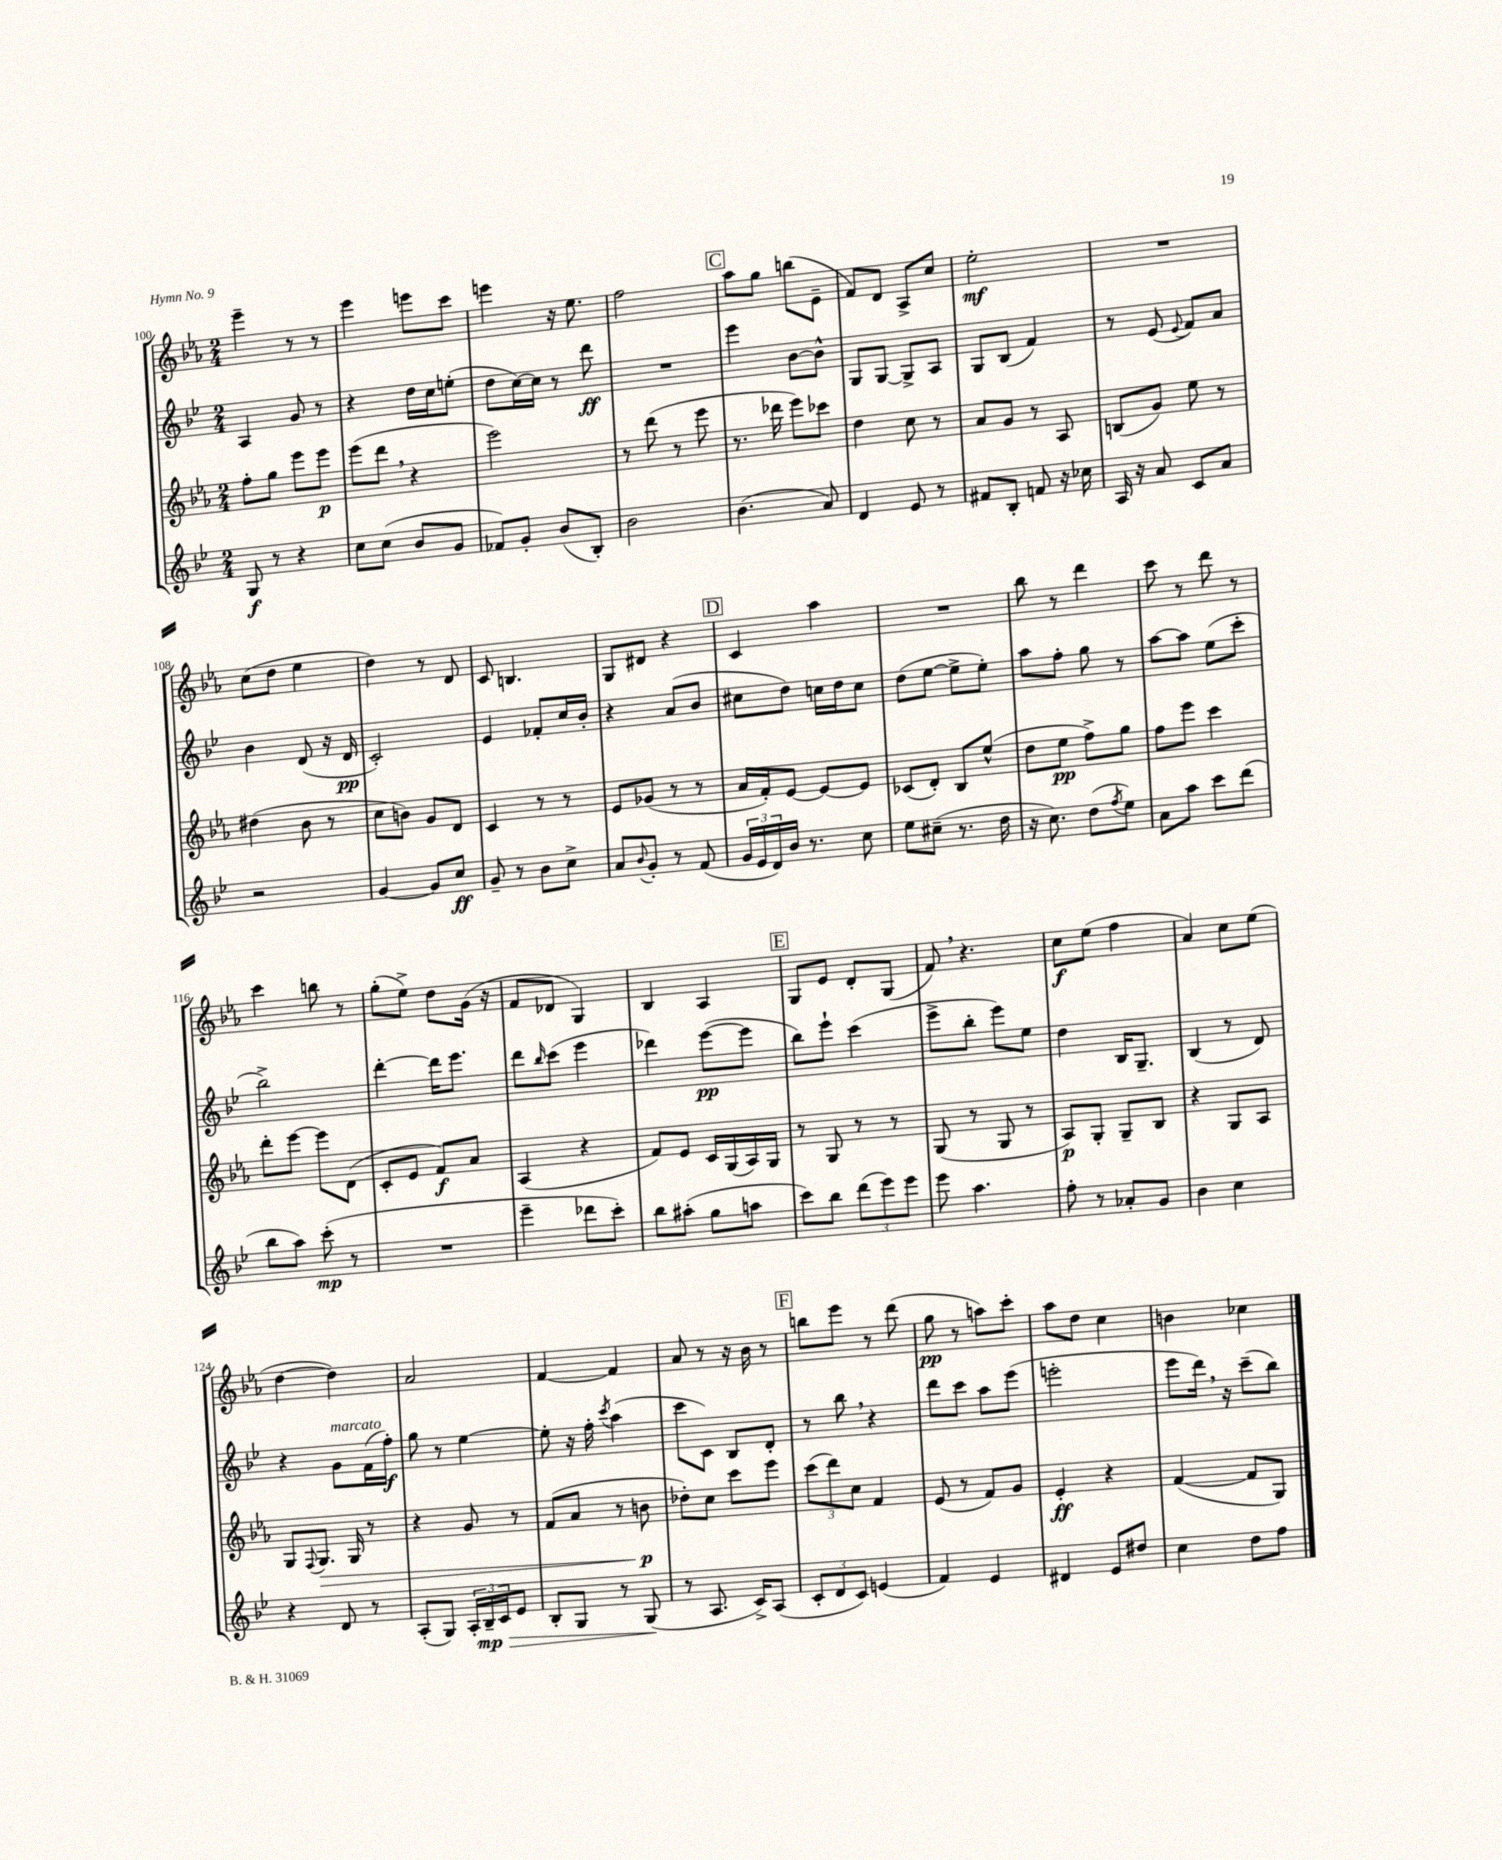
<<
\new StaffGroup <<
\new Staff = "s0" {
    \clef treble \key ees \major \numericTimeSignature \time 2/4
    ees'''4-- r8 r8 |
    ees'''4 e'''8 c'''8 |
    e'''4 r16 ees''8. |
    f''2 |
    \mark \markup { \box "C" } aes''8 g''8 b''8( ees'8-- |
    f'8) d'8 aes8-> c''8 |
    ees''2-.\mf |
    R2 |
    c''8( d''8 ees''4 |
    d''4) r8 d'8 |
    c'8 b4. |
    g8 dis'8 r4 |
    \mark \markup { \box "D" } c'4 aes''4 |
    R2 |
    bes''8 r8 d'''4 |
    c'''8 r8 d'''8 r8 |
    c'''4 b''8 r8 |
    g''8-.( ees''8->) d''8 g'16( r16 |
    f'8 des'8 g4) |
    bes4 aes4 |
    \mark \markup { \box "E" } g8 ees'8 d'8-. g8( |
    f'8) \breathe r4. |
    c''8\f ees''8( f''4 |
    aes'4) c''8 ees''8( |
    d''4~ d''4) |
    aes'2 |
    f'4~ f'4 |
    aes'8 r8 r16 bes'16 r8 |
    \mark \markup { \box "F" } b''8 ees'''8 r8 d'''8( |
    g''8\pp r8 a''8) c'''8-. |
    aes''8 d''8 c''4 |
    b'4 ces''4 \bar "|." |
}
\new Staff = "s1" {
    \clef treble \key bes \major \numericTimeSignature \time 2/4
    a4 g'8 r8 |
    r4 d''16 c''16 e''8-.( |
    d''8 c''16~) c''16 r8 d'''8\ff |
    R2 |
    \mark \markup { \box "C" } ees'''4 bes'8~ bes'8-^ |
    g8 g8~ g8-> a8 |
    g8 bes8( f'4) |
    r8 ees'8( \appoggiatura { ees'8 } f'8) a'8 |
    bes'4 d'8( r16 d'16\pp |
    c'2-.) |
    ees'4 fes'8-. c''16 bes'16-. |
    r4 a'8( bes'8 |
    \mark \markup { \box "D" } cis''8 d''8) c''16 d''16 c''8 |
    d''8( ees''8~ ees''8-> ees''8-.) |
    a''8 f''8-. g''8 r8 |
    a''8~ a''8 ees''8( c'''8-. |
    bes''2->) |
    d'''4~-. d'''16 ees'''8. |
    d'''8 \grace { bes''16 } c'''8( ees'''4 |
    des'''4) ees'''8~\pp( ees'''8 |
    \mark \markup { \box "E" } bes''8) ees'''8-! c'''4( |
    ees'''8-> bes''8-. ees'''8) ees''8 |
    d''4 bes16 g8.-- |
    bes4( r8 d'8) |
    r4 g'8^\markup { \italic "marcato" } f'16( f''16-.\f) |
    g''8 r8 ees''4~ |
    ees''8-. r16 f''16-. \acciaccatura { c'''8 } a''4( |
    c'''8 c'8) bes8 d'8-. |
    \mark \markup { \box "F" } r8 bes''8 \breathe r4 |
    d'''8 c'''8 a''8 ees'''8( |
    e'''2-. |
    ees'''8 d'''16) \breathe r16 c'''8--( bes''8) \bar "|." |
}
\new Staff = "s2" {
    \clef treble \key ees \major \numericTimeSignature \time 2/4
    f''8-. g''8 ees'''8 ees'''8\p |
    ees'''8( d'''8 \breathe r4 |
    ees'''2) |
    r8 d'''8( r8 ees'''8 |
    \mark \markup { \box "C" } r8. des'''16 ees'''8) ces'''8 |
    d''4 c''8 r8 |
    aes'8 g'8 r8 aes8 |
    b8( g'8) ees''8 r8 |
    dis''4( bes'8 r8 |
    c''8 b'8) g'8 d'8 |
    c'4 r8 r8 |
    ees'8 ges'8( r8 r8 |
    \mark \markup { \box "D" } aes'16 f'16-.) ees'8~ ees'8~ ees'8 |
    ces'8( d'8-.) bes8 ees''8-^( |
    d''8 ees''8\pp f''8->) g''8 |
    f''8 ees'''8 c'''4 |
    d'''8-. ees'''8~ ees'''8 d'8( |
    c'8-. ees'8 f'8\f) aes'8 |
    aes4( r4 |
    f'8) ees'8 c'16 g16( aes16) g16 |
    \mark \markup { \box "E" } r8 g8 r8 r8 |
    g8( r8 g8 r8 |
    aes8\p) g8-. g8-- bes8 |
    r4 g8 aes8 |
    g8 \appoggiatura { f8 } g8.\> g16 r8 |
    r4 g'8 r8 |
    f'8( aes'8 r8 b'8\p\! |
    des''8-.) c''8 c'''8 ees'''8 |
    \mark \markup { \box "F" } \tuplet 3/2 { c'''8( d'''8) c''8 } f'4 |
    ees'8( r8 f'8) g'8 |
    ees'4-.\ff r4 |
    f'4~( f'8 g8) \bar "|." |
}
\new Staff = "s3" {
    \clef treble \key bes \major \numericTimeSignature \time 2/4
    g8\f r8 r4 |
    c''8 c''8( bes'8 g'8 |
    fes'8) g'8-. bes'8( bes8-.) |
    bes'2 |
    \mark \markup { \box "C" } bes'4.( a'8) |
    d'4 ees'8 r8 |
    fis'8 bes8-. f'8 r16 ces''16 |
    a16 r16 a'8 c'8 a'8 |
    r2 |
    g'4~ g'8 c''8\ff |
    g'8-- r8 bes'8 c''8-> |
    a'8 \appoggiatura { bes'8 } g'8-. r8 f'8( |
    \mark \markup { \box "D" } \tuplet 3/2 { g'16 ees'16 d'16) } bes'16 r8. c''8 |
    ees''8 cis''8--( r8. d''16 |
    r16 c''8.) d''8( \acciaccatura { f''8 } ees''8) |
    a'8 a''8 c'''8 d'''8( |
    bes''8 a''8) c'''8-.\mp( r8 |
    R2 |
    ees'''4-- des'''8 c'''8-.) |
    bes''8 ais''8-.( g''8 a''8 |
    \mark \markup { \box "E" } c'''8) bes''8 \tuplet 3/2 { d'''8( ees'''8) ees'''8 } |
    ees'''8 a''4. |
    f''8-. r8 aes'8-. g'8 |
    bes'4 c''4 |
    r4 d'8 r8 |
    a8-.( g8) \tuplet 3/2 { a16-. bes16--\mp\> c'16 } ees'8 |
    bes8-. g8 r8 g8\!( |
    r8 a8. c'16->) a8( |
    \mark \markup { \box "F" } \tuplet 3/2 { c'8-. d'8 c'8) } e'4( |
    f'4) ees'4 |
    dis'4 ees'8 dis''8 |
    c''4 d''8 f''8 \bar "|." |
}
>>
>>
\layout { \context { \Score currentBarNumber = #100 } }
